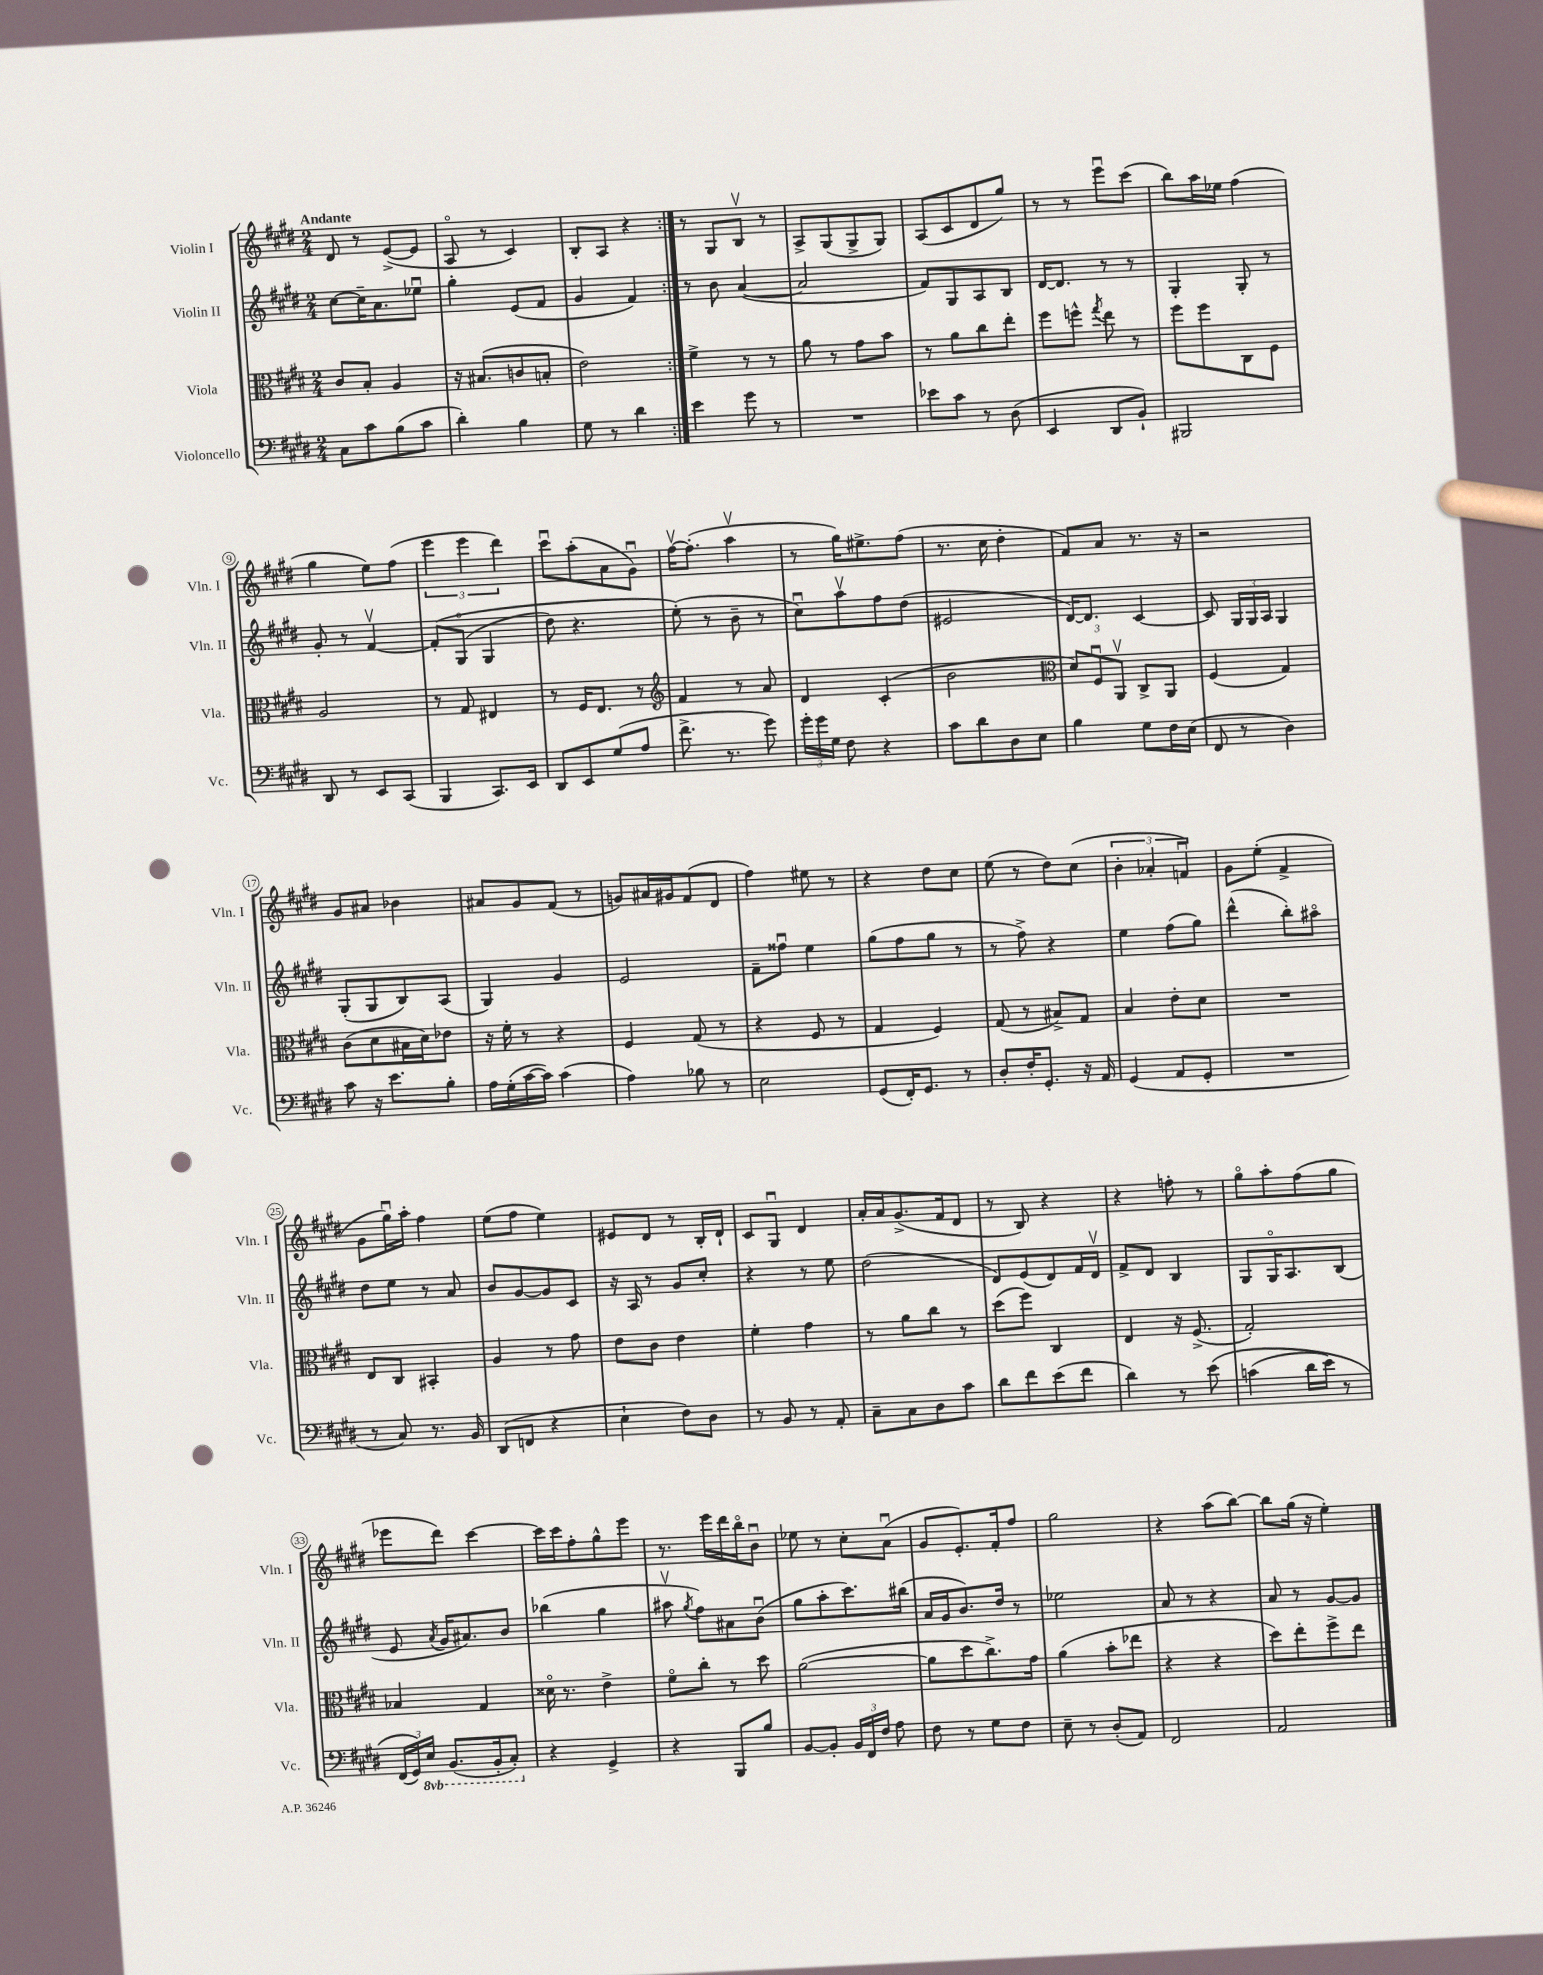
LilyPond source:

<<
\new StaffGroup <<
\new Staff = "s0" \with { instrumentName = "Violin I" shortInstrumentName = "Vln. I" } {
    \clef treble \key e \major \numericTimeSignature \time 2/4 \tempo "Andante"
    \autoBeamOff \repeat volta 2 { dis'8 r8 e'8[~->( e'8] |
    a8\flageolet r8 cis'4) |
    b8[-. a8] r4 | }
    r8 gis8[ b8]\upbow r8 |
    a8[-> gis8( gis8-> gis8]) |
    a8[( cis'8 dis'8 gis''8]) |
    r8 r8 e'''8[\downbow cis'''8]( |
    b''8[) a''16 ees''16] fis''4( |
    gis''4 e''8[) fis''8]( |
    \tuplet 3/2 { e'''4 e'''4 dis'''4) } |
    cis'''8[\downbow a''8-.( a'8 gis'8]\downbow) |
    fis''16[~\upbow fis''8.]-.( a''4\upbow |
    r8 gis''16[) eis''8.-> fis''8]( |
    r8. cis''16 dis''4-. |
    fis'8[) a'8] r8. r16 |
    r2 |
    gis'8[ ais'8] bes'4 |
    ais'8[ gis'8 fis'8]( r8 |
    g'8[) ais'16 gis'16 fis'8( dis'8] |
    fis''4) eis''8 r8 |
    r4 dis''8[ cis''8] |
    e''8( r8 dis''8[) cis''8]( |
    \tuplet 3/2 { b'4-. aes'4-. f'4\downbow) } |
    gis'8[ e''8]-.( fis'4-> |
    gis'8[ gis''16\downbow) a''16]-. fis''4 |
    e''8[( fis''8] e''4) |
    eis'8[ dis'8] r8 b16[-. dis'16]-! |
    cis'8[ gis8]\downbow dis'4 |
    a'16[-. a'16 gis'8.->( fis'16 dis'8] |
    r8 b8) r4 |
    r4 f''8-. r8 |
    gis''8[\flageolet a''8-. fis''8( gis''8] |
    ees'''8[ dis'''8]) cis'''4~ |
    cis'''16[ cis'''16 fis''8-. gis''8-^ e'''8] |
    r8. e'''16[ dis'''16 b''16\flageolet b'8]\downbow |
    ees''8 r8 cis''8[-. a'8]\downbow( |
    gis'8[ e'8.-.) fis'16-. fis''8] |
    gis''2 |
    r4 a''8[( b''8]~) |
    b''8[ gis''16]( r16 e''4-.) \bar "|." |
}
\new Staff = "s1" \with { instrumentName = "Violin II" shortInstrumentName = "Vln. II" } {
    \clef treble \key e \major \numericTimeSignature \time 2/4
    \autoBeamOff \repeat volta 2 { cis''8[~ cis''16-- a'8. ees''8]\downbow |
    gis''4-. e'8[( fis'8] |
    gis'4 fis'4) | }
    r8 b'8 a'4~( |
    a'2 |
    fis'8[) gis8 a8 b8] |
    dis'16[~ dis'8.] r8 r8 |
    gis4-. gis8-. r8 |
    gis'8-. r8 fis'4~\upbow |
    fis'8[-.\( gis8]\flageolet( gis4 |
    dis''8) r4. |
    e''8-.(\) r8 b'8-- r8 |
    cis''8[\downbow) a''8\upbow fis''8 dis''8]( |
    eis'2 |
    dis'16[~) dis'8.] cis'4~ |
    cis'8 \tuplet 3/2 { gis16[ gis16 a16] } gis4 |
    gis8[-.( gis8 b8) a8]( |
    gis4) gis'4 |
    e'2 |
    fis'8[-- fisis''8]\downbow e''4 |
    gis''8[( fis''8 gis''8] r8 |
    r8 fis''8->) r4 |
    e''4 fis''8[( gis''8]) |
    dis'''4-^( b''8[-.) ais''8]\flageolet |
    dis''8[ e''8] r8 a'8 |
    b'8[ gis'8~ gis'8 cis'8] |
    r16 a16 r8 gis'8[ cis''8]-. |
    r4 r8 e''8 |
    dis''2( |
    dis'8[) e'8( dis'8) fis'16 dis'16]\upbow |
    fis'8[-> dis'8] b4 |
    gis8[ gis16\flageolet a8. b8]( |
    e'8 \acciaccatura { a'8 } gis'16[ ais'8.) b'8] |
    bes''4( gis''4 |
    ais''8\upbow \acciaccatura { gis''8 } fis''8[) ais'8 b'8]\downbow( |
    gis''8[ a''8-. cis'''8.) bis''16]( |
    a'16[ gis'16 b'8.) dis''16] r8 |
    ees''2 |
    a'8 r8 r4 |
    a'8 r8 gis'8[~ gis'8] \bar "|." |
}
\new Staff = "s2" \with { instrumentName = "Viola" shortInstrumentName = "Vla." } {
    \clef alto \key e \major \numericTimeSignature \time 2/4
    \autoBeamOff \repeat volta 2 { cis'8[ b8]-. a4 |
    r16 bis8.[( c'8 b8]-. |
    e'2) | }
    fis'4-> r8 r8 |
    a'8 r8 gis'8[ b'8] |
    r8 a'8[ cis''8 e''8]-. |
    fis''8[ f''8]-^ \acciaccatura { gis''8 } e''8 r8 |
    fis''8[ fis''8 cis8 fis8] |
    a2 |
    r8 gis8 eis4 |
    r8 fis16[ e8.] r8 |
    \clef treble fis'4 r8 a'8 |
    dis'4 cis'4-.( |
    b'2 |
    \clef alto \tuplet 3/2 { dis'8[) fis8\downbow a,8]\upbow } cis8[-> a,8] |
    fis4( gis4) |
    cis'8[( dis'8 bis16 dis'16) ees'8] |
    r16 fis'16-. r8 r4 |
    fis4 gis8( r8 |
    r4 fis8 r8 |
    gis4 fis4) |
    gis8( r8 bis8[->) gis8] |
    b4 e'8[-. dis'8] |
    R2 |
    e8[ cis8] bis,4-. |
    a4 r8 gis'8 |
    e'8[ cis'8] e'4 |
    fis'4-. gis'4 |
    r8 a'8[ cis''8] r8 |
    dis''8[( fis''8]) cis4 |
    e4 r16 fis8.->( |
    gis2-.) |
    bes4 gis4 |
    disis'16\flageolet r8. e'4-> |
    fis'8[\flageolet cis''8]-. r8 dis''8 |
    a'2~( |
    a'8[ dis''8 cis''8.->) gis'16] |
    a'4( b'8[-. ees''8] |
    r4 r4 |
    dis''8[) e''8-. fis''8-> e''8] \bar "|." |
}
\new Staff = "s3" \with { instrumentName = "Violoncello" shortInstrumentName = "Vc." } {
    \clef bass \key e \major \numericTimeSignature \time 2/4 \set Staff.ottavationMarkups = #ottavation-simple-ordinals
    \autoBeamOff \repeat volta 2 { cis8[ cis'8 b8( cis'8] |
    dis'4-.) b4 |
    gis8 r8 dis'4 | }
    e'4 gis'8 r8 |
    R2 |
    ees'8[ cis'8] r8 dis8( |
    e,4 dis,8[ b,8]-!) |
    bis,,2 |
    dis,8 r8 e,8[ cis,8]( |
    b,,4 cis,8.[) e,16] |
    dis,8[ e,8 gis8( a8] |
    fis'8.-> r8. gis'8) |
    \tuplet 3/2 { gis'16[-. gis'16 gis16] } fis8 r4 |
    cis'8[ dis'8 dis8 e8] |
    b4 gis8[ fis16 e16]( |
    fis,8 r8 dis4) |
    cis'8 r16 e'8.[ b8]-. |
    a16[ gis16-.( cis'16~ cis'16]) cis'4( |
    a4) bes8 r8 |
    e2 |
    gis,8[( fis,16-.) gis,8.] r8 |
    dis8[-. fis16-. gis,8.]-. r16 a,16 |
    gis,4( a,8[ gis,8]-. |
    R2 |
    r8 cis8) r8. b,16 |
    dis,8[( f,8] r4 |
    e4-! fis8[) dis8] |
    r8 b,8 r8 a,8-. |
    cis8[-- cis8 dis8 cis'8] |
    dis'8[ fis'8 e'8( fis'8] |
    dis'4) r8 e'8\( |
    c'4( dis'16[ e'16]) r8 |
    \tuplet 3/2 { fis,16[( gis,16)\) \ottava #-1 e,16] } b,,8.[( b,,16-. cis,8]-.) \ottava #0 |
    r4 gis,4-> |
    r4 b,,8[ b8] |
    b,8[~ b,8]-. \tuplet 3/2 { b,16[ fis,16 fis16] } a8 |
    fis8 r8 gis8[ fis8] |
    e8-- r8 dis8[-.( a,8]) |
    fis,2 |
    a,2 \bar "|." |
}
>>
>>
\layout { \context { \Score \override BarNumber.stencil = #(make-stencil-circler 0.1 0.3 ly:text-interface::print) } }
